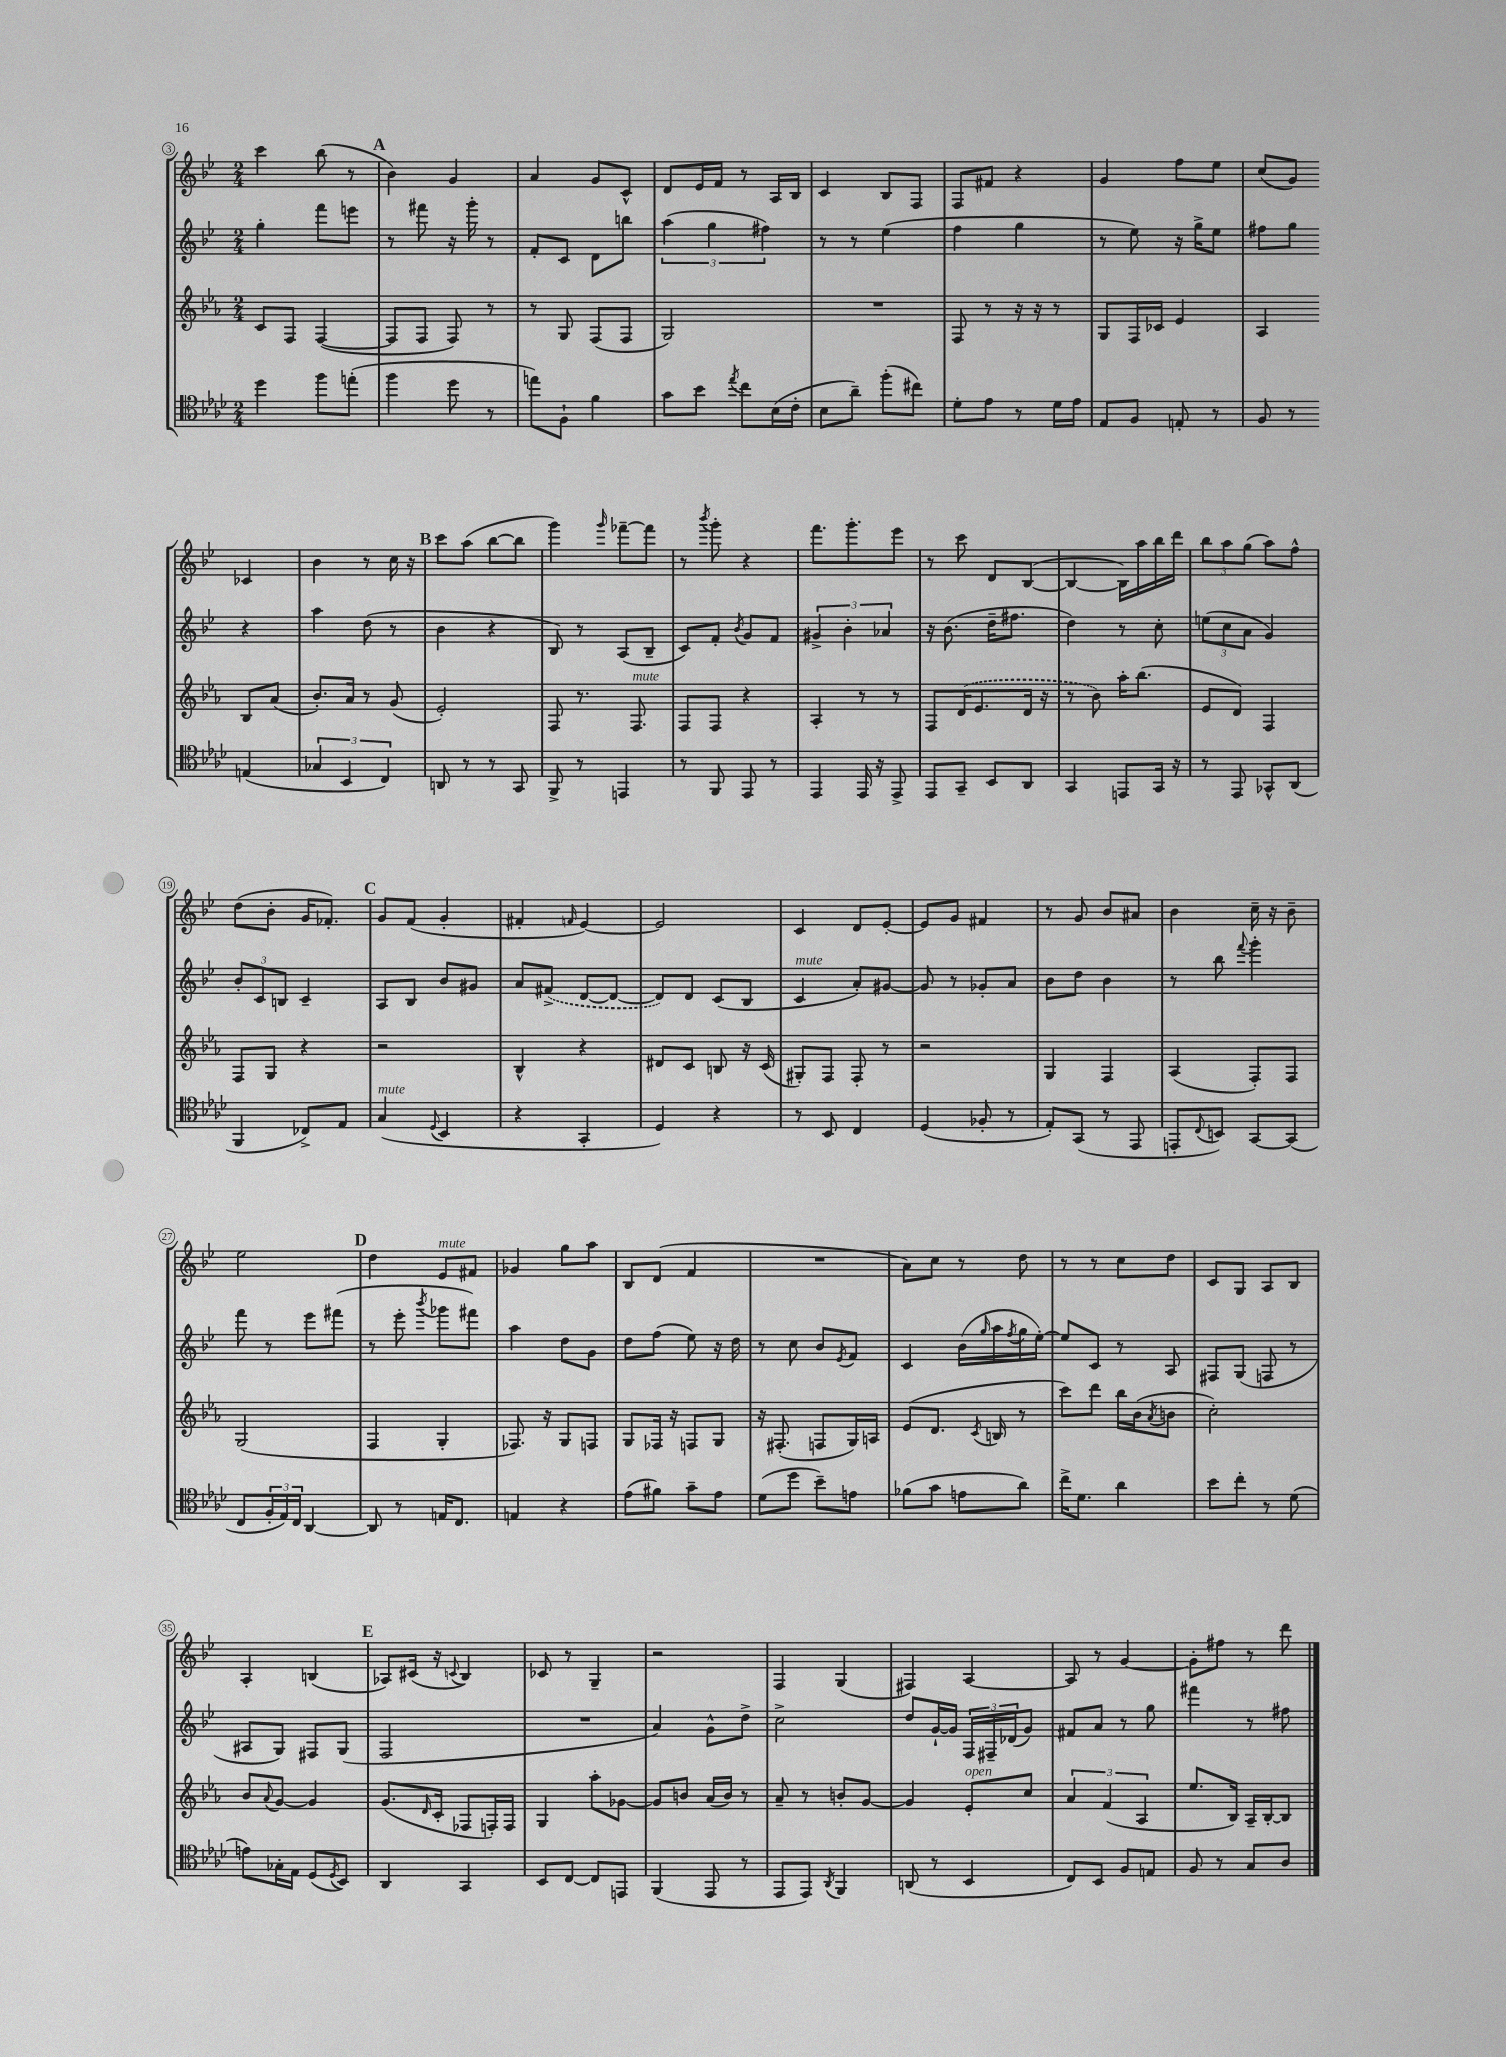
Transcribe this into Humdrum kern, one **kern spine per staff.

**kern	**kern	**kern	**kern
*staff4	*staff3	*staff2	*staff1
*clefC4	*clefG2	*clefG2	*clefG2
*k[b-e-a-d-]	*k[b-e-a-]	*k[b-e-]	*k[b-e-]
*M2/4	*M2/4	*M2/4	*M2/4
4dd-	8c	4gg'	4ccc
.	8F	.	.
8ff	([4F	8fff	(8bb-
(8ee'	.	8eee	8r
=	=	=	=
4ff	8F]	8r	4b-)
.	8F	8fff#	.
8dd-	8F)	16r	4g
.	.	16ggg'	.
8r	8r	8r	.
=	=	=	=
8ee)	8r	8f'	4a
8F`	8G	8c	.
4f	(8F	8d	8g
.	8F	8bb	8c^^
=	=	=	=
8g	2G)	(6aa	8d
8b-	.	.	16e-
.	.	6gg	.
.	.	.	16f
8qee-	.	.	.
8cc	.	.	8r
.	.	6ff#)	.
(16B-	.	.	16A
16c'	.	.	16B-
=	=	=	=
8B-	2r	8r	4c
8a-~)	.	8r	.
(8ff'	.	(4ee-	8B-
8cc#)	.	.	8F
=	=	=	=
8d-'	8F	4ff	8F
8e-	8r	.	8f#
8r	16r	4gg	4r
.	16r	.	.
16d-	8r	.	.
16e-	.	.	.
=	=	=	=
8E-	8G	8r	4g
8F	16F	8ee-)	.
.	16c-	.	.
8E'	4e-	16r	8ff
.	.	16gg^	.
8r	.	8ee-	8ee-
=	=	=	=
8F	4A-	8ff#	(8cc
8r	.	8gg	8g)
(4E	8B-	4r	4c-
.	(8a-	.	.
=	=	=	=
6G-	8.b-')	4aa	4b-
6BB-	.	.	.
.	16a-	.	.
.	8r	(8dd	8r
6C)	.	.	.
.	(8g	8r	16cc
.	.	.	16r
=	=	=	=
8AA	2e-')	4b-	8ccc
8r	.	.	(8aa
8r	.	4r	[8bb-
8GG	.	.	8bb-]
=	=	=	=
8FF^	8F	8B-)	4ggg)
8r	8.r	8r	.
.	.	.	16qqggg
4EE	.	(8A	[8fff-~
.	8.F	.	.
.	.	8B-~	8fff-]
=	=	=	=
8r	8F	8c)	8r
.	.	.	8qbbb-
8FF	8F	8f'	8ggg'
.	.	8qb-	.
8EE-	4r	8g	4r
8r	.	8f	.
=	=	=	=
4EE-	4A-'	6g#^	8.fff
.	.	6b-'	.
.	.	.	8.ggg'
16EE-	8r	.	.
16r	.	.	.
.	.	6a-	.
8EE-^	8r	.	8eee-
=	=	=	=
8EE-	8F	16r	8r
.	.	(8.b-	.
8GG~	(16d	.	8ccc
.	8.e-	.	.
8BB-	.	16dd~	8d
.	.	8.ff#	.
8AA-	16d	.	([8B-
.	16r	.	.
=	=	=	=
4GG	8r	4dd)	4B-_
.	8b-)	.	.
8EE	16aa-'	8r	16B-])
.	(8.bb-	.	16aa
16GG	.	8cc'	16bb-
16r	.	.	16ddd
=	=	=	=
8r	8e-	(12ee	12bb-
.	.	12cc	12aa
8EE-	8d)	.	.
.	.	12a	(12gg
8GG-^^	4F	4g)	8aa)
(8AA-	.	.	8ff^^
=	=	=	=
4FF	8F	12b-'	(8dd
.	.	12c	.
.	8G	.	8b-'
.	.	12B	.
8C-^)	4r	4c~	16g
.	.	.	8.f-')
8E-	.	.	.
=	=	=	=
(4G	2r	8A	8g
.	.	8B-	(8f
8qqD-	.	.	.
4BB-	.	8b-	4g'
.	.	8g#	.
=	=	=	=
4r	4B-^^	8a	4f#'
.	.	(8f#^	.
.	.	.	16qqf
4GG'	4r	[8d	[4e-)
.	.	8d_	.
=	=	=	=
4D-)	8d#	8d])	2e-]
.	8c	8d	.
4r	8B	(8c	.
.	16r	8B-	.
.	(16c	.	.
=	=	=	=
8r	8G#')	4c	4c
8BB-	8F	.	.
4C	8F'	8a')	8d
.	8r	[8g#	[8e-'
=	=	=	=
(4D-	2r	8g#]	8e-]
.	.	8r	8g
8F-'	.	8g-'	4f#
8r	.	8a	.
=	=	=	=
8E-')	4G	8b-	8r
(8GG	.	8dd	8g
8r	4F	4b-	8b-
8EE-	.	.	8a#
=	=	=	=
8EE'	(4A-	8r	4b-
8qqC	.	.	.
8BB)	.	8bb-	.
.	.	8qqfff	.
[8GG	8F')	4ggg'	16cc~
.	.	.	16r
(8GG]	8F	.	8b-~
=	=	=	=
8C	(2G	8fff	2ee-
24F'	.	8r	.
24E-)	.	.	.
24C	.	.	.
[4AA-	.	8eee-	.
.	.	(8fff#	.
=	=	=	=
8AA-]	4F	8r	4dd
8r	.	8eee-'	.
.	.	8qbbb-	.
16E	4G'	8ggg-	8e-
8.C	.	.	.
.	.	8fff#)	8f#
=	=	=	=
4E	8.F-)	4aa	4g-
.	16r	.	.
4r	8G	8dd	8gg
.	8F	8g	8aa
=	=	=	=
(8e-	8G	8dd	8B-
8f#)	16F-	(8ff	(8d
.	16r	.	.
8g~	8F	8ee-)	4f
8e-	8G	16r	.
.	.	16dd	.
=	=	=	=
(8d-	16r	8r	2r
.	(8.F#'	.	.
8dd-	.	8cc	.
8b-~)	8F	8b-	.
.	.	8qe-	.
8e	16G)	8f	.
.	16A	.	.
=	=	=	=
(8f-	(8e-	4c	8a)
8g	8.d	.	8cc
8e	.	(16b-	8r
.	8qc	16qqgg	.
.	16B	16aa	.
.	.	8qff	.
8a-)	8r	16gg	8dd
.	.	[16ee-')	.
=	=	=	=
16cc^	8ccc)	8ee-]	8r
8.d-	.	.	.
.	8ddd	8c	8r
4a-	16bb-	8r	8cc
.	(16b-	.	.
.	8qa-	.	.
.	8b	8A	8dd
=	=	=	=
8b-	2cc')	8F#	8c
8cc'	.	(8G	8G
8r	.	8F	8A
(8d-	.	8r	8B-
=	=	=	=
8e)	8b-	8A#	4A'
.	8qqa-	.	.
16G-'	[8g	8G)	.
16E-	.	.	.
(8D-	4g]	8F#	(4B
8qD-	.	.	.
8BB-)	.	(8G	.
=	=	=	=
4AA-	(8.g	2F	8A-)
.	.	.	(16c#
.	16qqd	.	.
.	16c'	.	16r
.	.	.	8qqc
4GG	8F-	.	4B-)
.	16F')	.	.
.	16F	.	.
=	=	=	=
8BB-	4G	2r	8c-
[8C	.	.	8r
8C]	8aa-'	.	4G~
8EE	[8g-	.	.
=	=	=	=
(4FF	8g-]	4a)	2r
.	8b	.	.
8EE-	(16a-	8g^^	.
.	16b)	.	.
8r	8r	8dd^	.
=	=	=	=
8EE-	8a-~	2cc^	4F
8EE-)	8r	.	.
8qAA-	.	.	.
4FF	8b'	.	(4G
.	[8g	.	.
=	=	=	=
(8AA	4g]	8dd	4F#)
8r	.	[16g`	.
.	.	16g]	.
4BB-	8e-'	24F	[4A
.	.	24F#~	.
.	.	(24d-	.
.	8cc	8g)	.
=	=	=	=
8C)	6a-	8f#	8A]
8BB-	.	8a	8r
.	(6f	.	.
8F	.	8r	[4g
.	6A-	.	.
8E	.	8gg	.
=	=	=	=
8F	8.ee-	4fff#	8g']
8r	.	.	8ff#
.	16B-)	.	.
8G	16A-~	8r	8r
.	[16B-'	.	.
8A-	8B-]	8ff#	8ddd
==	==	==	==
*-	*-	*-	*-
